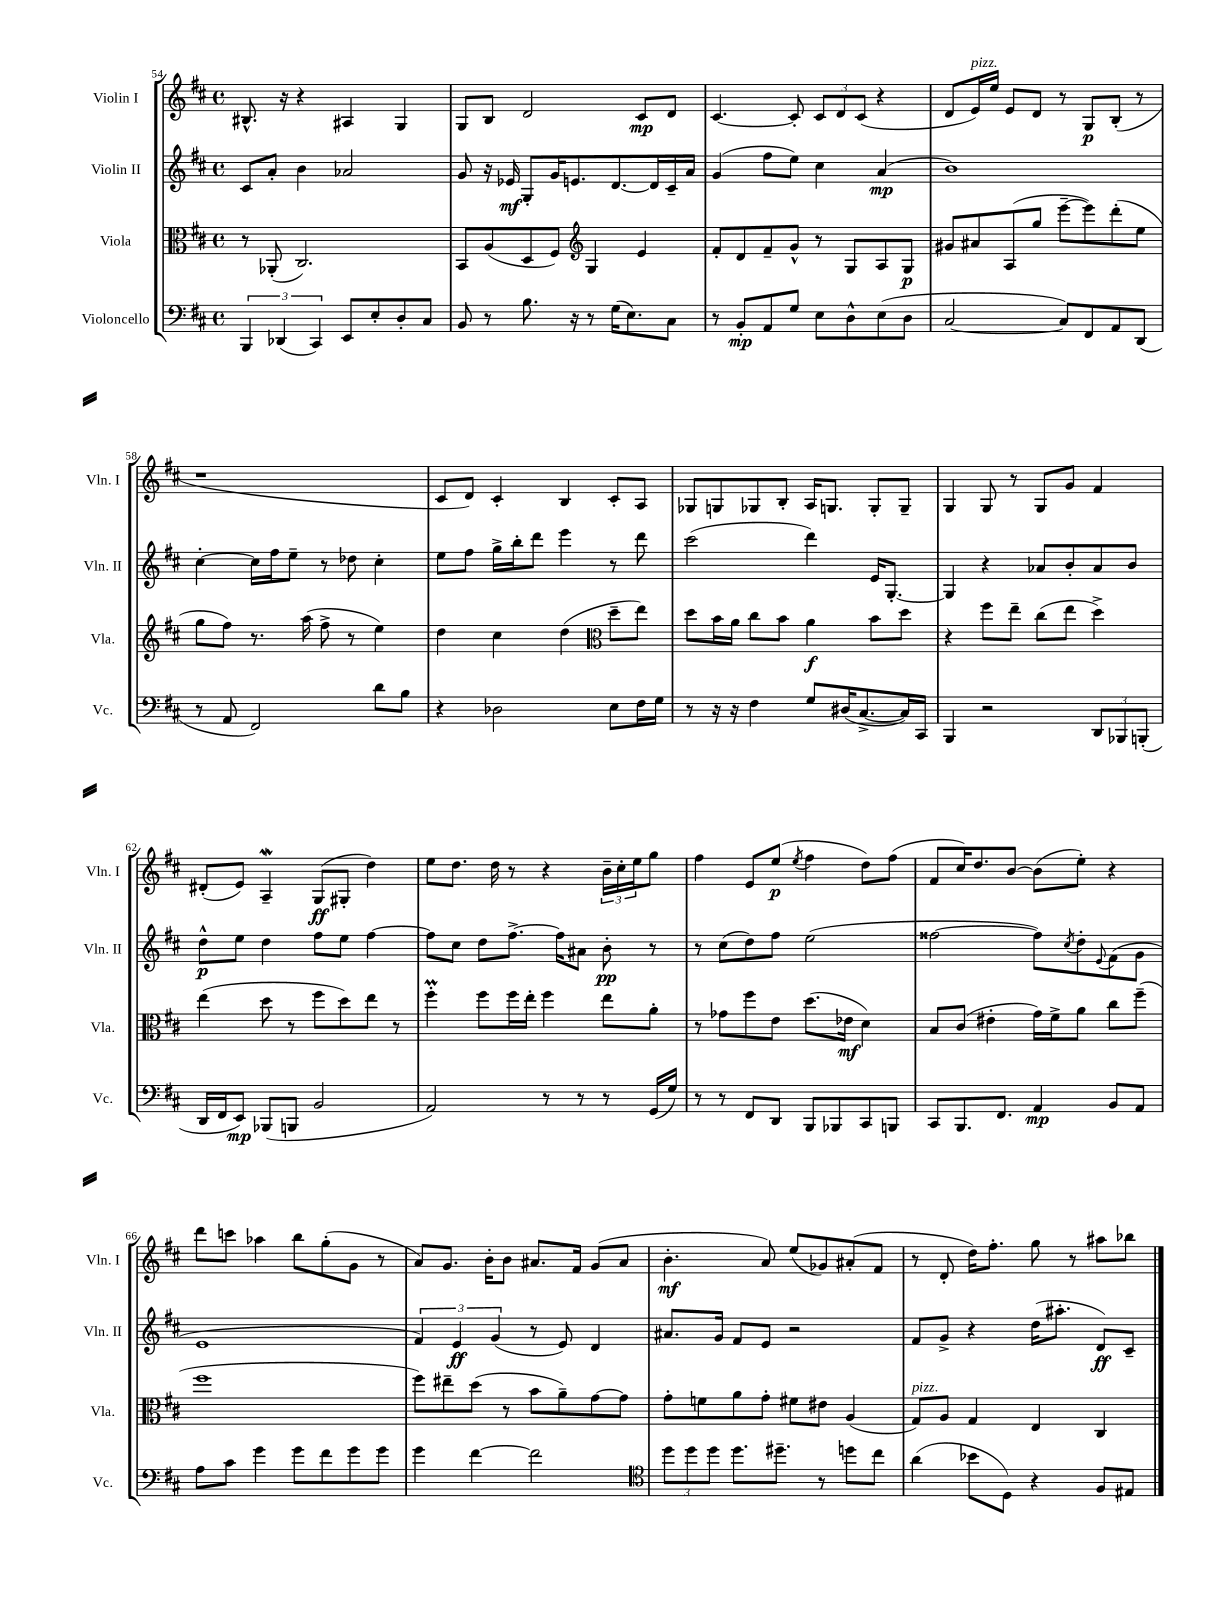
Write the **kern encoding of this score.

**kern	**kern	**kern	**kern
*staff4	*staff3	*staff2	*staff1
*clefF4	*clefC3	*clefG2	*clefG2
*k[f#c#]	*k[f#c#]	*k[f#c#]	*k[f#c#]
*M4/4	*M4/4	*M4/4	*M4/4
*met(c)	*met(c)	*met(c)	*met(c)
6BBB/	8r	8c#/L	8.B#^^/
.	(8AA-'/	8a'/J	.
(6DD-/	.	.	.
.	.	.	16r
.	2.C#/)	4b\	4r
6CC#/)	.	.	.
8EE/L	.	2a-/	4A#/
8E'/	.	.	.
8D'/	.	.	4G/
8C#/J	.	.	.
=	=	=	=
8BB/	8BB/L	8g/	8G/L
8r	(8A/	16r	8B/J
.	.	16e-/	.
8.B\	8D/	8G'/L	2d/
.	8F#/J)	16g/K	.
16r	.	8.e/	.
*	*clefG2	*	*
8r	4G/	.	.
(16G\LK	.	[8.d/	.
8.E\)	.	.	.
.	4e/	.	8c#/L
.	.	16d/]L	.
8C#\J	.	16c#~/	8d/J
.	.	16a/JJ	.
=	=	=	=
8r	8f#'/L	(4g/	[4.c#/
8BB'/L	8d/	.	.
8AA/	8f#~/	8ff#\L	.
8G/J	8g^^/J	8ee\J)	8c#'/]
8E\L	8r	4cc#\	12c#/L
.	.	.	12d/
8D^^\	8G/L	.	.
.	.	.	(12c#/J
(8E\	8A/	(4a/	4r
8D\J	8G/J	.	.
=	=	=	=
[2C#/	8g#/L	1b)	8d/L
.	8a#/	.	16e/L)
.	.	.	16ee/JJ
.	(8A/	.	8e/L
.	8gg/J	.	8d/J
8C#/]L)	[8eee~\L	.	8r
8FF#/	8eee\])	.	8G/L
8AA/	(8ddd'\	.	(8B'/J
(8DD/J	8ee\J	.	8r
=	=	=	=
8r	8gg\L	[4cc#'\	1r
8AA/	8ff#\J)	.	.
2FF#/)	8.r	16cc#\]LL	.
.	.	16ff#\J	.
.	.	8ee~\J	.
.	(16aa\	.	.
.	8ff#^\	8r	.
.	8r	8dd-\	.
8d\L	4ee\)	4cc#'\	.
8B\J	.	.	.
=	=	=	=
4r	4dd\	8ee\L	8c#/L
.	.	8ff#\J	8d/J)
2D-\	4cc#\	16gg^\LL	4c#'/
.	.	16bb'\J	.
.	.	8ddd\J	.
.	(4dd\	4eee\	4B/
*	*clefC3	*	*
8E\L	8dd~\L	8r	8c#'/L
16F#\L	8ee\J)	8ddd\	8A/J
16G\JJ	.	.	.
=	=	=	=
8r	8dd\L	(2ccc#\	8G-/L
16r	16b\L	.	8G/
16r	16a\JJ	.	.
4F#\	8cc#\L	.	8G-/
.	8b\J	.	8B'/J
8G/L	4a\	4ddd\)	16A/LK
.	.	.	8.G/J
(16D#/K	.	.	.
[8.C#^/	.	.	.
.	8b\L	16e/LK	8G'/L
.	.	[8.G'/J	.
16C#/]L)	8dd\J	.	8G~/J
16CC#/JJ	.	.	.
=	=	=	=
4BBB/	4r	4G/]	4G/
2r	8ff#\L	4r	8G/
.	8ee~\J	.	8r
.	(8cc#\L	8a-/L	8G/L
.	8ee\J	8b'/	8g/J
12DD/L	4dd^\)	8a-/	4f#/
12BBB-/	.	.	.
.	.	8b/J	.
(12BBB'/J	.	.	.
=	=	=	=
16DD/LL	(4ee\	8dd^^\L	(8d#'/L
16FF#/J	.	.	.
8EE/J)	.	8ee\J	8e/J)
(8BBB-/L	8dd\	4dd\	4A~/
8BBB/J	8r	.	.
2BB/	8ff#\L	8ff#\L	(8G/L
.	8dd\)	8ee\J	8G#'/J
.	8ee\J	[4ff#\	4dd\)
.	8r	.	.
=	=	=	=
2AA/)	4ff#'\	8ff#\]L	8ee\L
.	.	8cc#\J	8.dd\J
.	8ff#\L	8dd\L	.
.	.	.	16dd\
.	16ff#\L	[8.ff#^\J	8r
.	16ee'\JJ	.	.
8r	4ff#\	.	4r
.	.	16ff#\]LK	.
8r	.	8a#\J	.
8r	8ee\L	8b'\	24b~\LL
.	.	.	24cc#'\
.	.	.	24ee\J
(16GG/LL	8a'\J	8r	8gg\J
16G/JJ)	.	.	.
=	=	=	=
8r	8r	8r	4ff#\
8r	8g-\L	(8cc#\L	.
8FF#/L	8ff#\	8dd\)	8e/L
8DD/J	8e\J	8ff#\J	(8ee/J
.	.	.	8qee/
8BBB/L	(8.dd\L	(2ee\	4ff#\
8BBB-/	.	.	.
.	16e-\Jk	.	.
8CC#/	4d\)	.	8dd\L)
8BBB/J	.	.	(8ff#\J
=	=	=	=
8CC#/L	8B/L	[2ff##\	8f#/L
8.BBB/	(8c#/J	.	16cc#/K)
.	.	.	8.dd/
.	4e#'\	.	.
8.FF#/J	.	.	.
.	.	.	[8b/J
4AA/	16g\LL)	8ff##\]L)	(8b\]L
.	16f#^\J	.	.
.	.	8qcc#/	.
.	8a\J	8dd'\	8ee'\J)
.	.	8qqe/	.
8BB/L	8cc#\L	(8f#\	4r
8AA/J	(8ff#~\J	8g\J	.
=	=	=	=
8A\L	1ff#	1e	8ddd\L
8c#\J	.	.	8ccc\J
4g\	.	.	4aa-\
8g\L	.	.	8bb\L
8f#\	.	.	(8gg'\
8g\	.	.	8g\J
8g\J	.	.	8r
=	=	=	=
4g\	8ff#\L)	6f#/)	8a/L)
.	8ee#~\	.	8.g/J
.	.	6e/	.
[4f#\	(8dd\J	.	.
.	.	.	16b'\LK
.	.	(6g/	.
.	8r	.	8b\J
2f#\]	8b\L	8r	8.a#/L
.	8a~\)	8e/)	.
.	.	.	16f#/Jk
.	[8g\	4d/	(8g/L
.	8g\]J	.	8a#/J
=	=	=	=
*clefC4	*	*	*
12dd\L	8g'\L	8.a#/L	4.b'\
12dd\	.	.	.
.	8f\	.	.
12dd\J	.	.	.
.	.	16g/Jk	.
8.dd\L	8a\	8f#/L	.
.	8g'\J	8e/J	8a/)
8.dd#~\J	.	.	.
.	8f#\L	2r	(8ee/L
8r	8e#\J	.	8g-/)
8dd\L	(4A/	.	(8a#'/
8cc#\J	.	.	8f#/J
=	=	=	=
(4a\	8G/L)	8f#/L	8r
.	8A/J	8g^/J	8d'/
8b-\L	4G/	4r	16dd\LK)
.	.	.	8.ff#'\J
8D\J)	.	.	.
4r	4E/	(16dd\LK	8gg\
.	.	8.aa#'\J	.
.	.	.	8r
8F#/L	4C#/	8d/L)	8aa#\L
8E#/J	.	8c#~/J	8bb-\J
==	==	==	==
*-	*-	*-	*-
